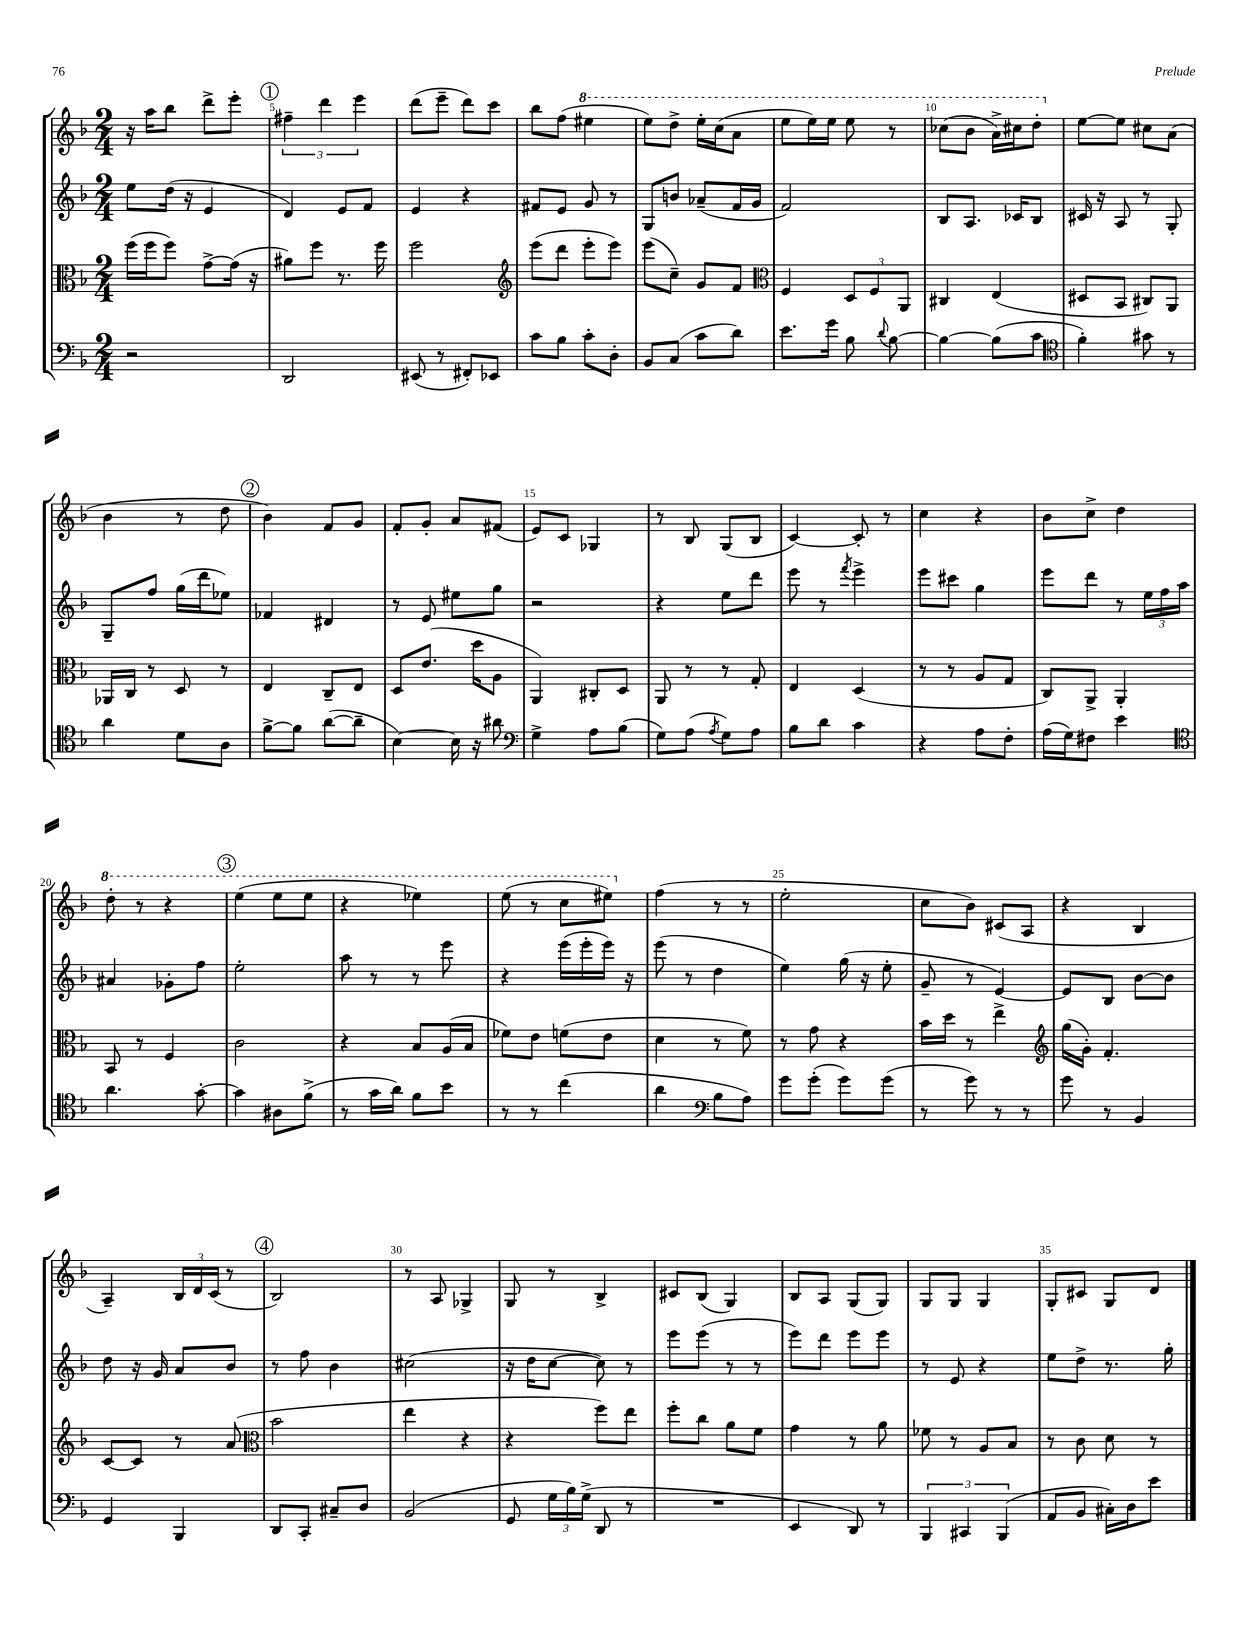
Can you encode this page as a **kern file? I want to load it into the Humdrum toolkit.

**kern	**kern	**kern	**kern
*staff4	*staff3	*staff2	*staff1
*clefF4	*clefC3	*clefG2	*clefG2
*k[b-]	*k[b-]	*k[b-]	*k[b-]
*M2/4	*M2/4	*M2/4	*M2/4
2r	(16ff	8ee	16r
.	16ff	.	16aa
.	8ff)	(16dd	8bb-
.	.	16r	.
.	[8g^	4e	8ddd^
.	(16g]	.	8eee'
.	16r	.	.
=	=	=	=
2DD	8a#)	4d)	6ff#~
.	8ff	.	.
.	.	.	6ddd
.	8.r	8e	.
.	.	.	6eee
.	.	8f	.
.	16ff	.	.
=	=	=	=
(8EE#	2ff	4e	(8ddd
8r	.	.	8eee~
8FF#')	.	4r	8ddd)
8EE-	.	.	8ccc
=	=	=	=
*	*clefG2	*	*
8c	(8eee	8f#	8bb-
8B-	8ddd	8e	(8ff
8c'	8eee'	8g	4eee#
8D'	8eee)	8r	.
=	=	=	=
8BB-	(8eee	8G	8eee)
(8C	8cc~)	8b	8ddd^
8c	8g	(8a-~	16eee'
.	.	.	(16ccc
8d)	8f	16f	8aa
.	.	16g	.
=	=	=	=
*	*clefC3	*	*
8.e	4F	2f)	8eee
.	.	.	16eee)
16g	.	.	16eee
8B-	12D	.	8eee
.	12F	.	.
8qqd	.	.	.
[8B-	.	.	8r
.	12AA	.	.
=	=	=	=
4B-_	4C#	8B-	(8ccc-
.	.	8.A	8bb-
(8B-]	(4E	.	16aa^)
.	.	16c-	16ccc#
8c	.	8B-	8ddd'
=	=	=	=
*clefC4	*	*	*
4f')	8D#	16c#	[8ee
.	.	16r	.
.	8BB-	8A	8ee]
8g#	8C#)	8r	8cc#
8r	8AA	8G'	(8a
=	=	=	=
4a	16AA-	8G~	4b-
.	16C	.	.
.	8r	8ff	.
8d	8D	(16gg	8r
.	.	16ddd	.
8A	8r	8ee-)	8dd
=	=	=	=
[8f^	4E	4f-	4b-)
8f]	.	.	.
([8a	8C~	4d#	8f
8a~]	8E	.	8g
=	=	=	=
[4B-)	8D	8r	8f'
.	(8.e	8e	8g'
16B-]	.	8ee#	8a
16r	16dd	.	.
8a#	8A	8gg	(8f#
=	=	=	=
*clefF4	*	*	*
4G^	4AA)	2r	8e)
.	.	.	8c
8A	8C#'	.	4G-
(8B-	8D	.	.
=	=	=	=
8G)	8AA	4r	8r
(8A	8r	.	8B-
8qA	.	.	.
8G)	8r	8ee	(8G
8A	8G'	8ddd	8B-
=	=	=	=
8B-	4E	8eee	[4c)
8d	.	8r	.
.	.	8qfff	.
4c	(4D	4eee^	8c']
.	.	.	8r
=	=	=	=
4r	8r	8eee	4cc
.	8r	8ccc#	.
8A	8A	4gg	4r
8F'	8G	.	.
=	=	=	=
(16A	8C)	8eee	8b-
16G)	.	.	.
8F#	8AA^	8ddd	8cc^
4e	4AA'	8r	4dd
.	.	24ee	.
.	.	24ff	.
.	.	24aa	.
=	=	=	=
*clefC4	*	*	*
4.a	8BB-	4a#	8ddd'
.	8r	.	8r
.	4F	8g-'	4r
[8g'	.	8ff	.
=	=	=	=
4g]	2c	2ee'	(4eee
8A#	.	.	8eee
(8f^	.	.	8eee
=	=	=	=
8r	4r	8aa	4r
16g	.	8r	.
16a)	.	.	.
8f	8B-	8r	4eee-)
8b-	(16A	8eee	.
.	16B-	.	.
=	=	=	=
8r	8f-)	4r	(8eee
8r	8e	.	8r
(4cc	(8f	(16eee	8ccc
.	.	16eee'	.
.	8e	16eee)	8eee#)
.	.	16r	.
=	=	=	=
4a	4d	(8eee	(4ff
.	.	8r	.
*clefF4	*	*	*
8B-	8r	4dd	8r
8A)	8f)	.	8r
=	=	=	=
8g	8r	4ee)	2ee'
(8g'	8g	.	.
8g)	4r	(16gg	.
.	.	16r	.
(8g	.	8ee'	.
=	=	=	=
8r	16b-	8g~	8cc
.	16dd	.	.
8g)	8r	8r	8b-)
8r	4ee^	[4e)	(8c#
8r	.	.	8A
=	=	=	=
*	*clefG2	*	*
8g	(16gg	8e]	4r
.	16g')	.	.
8r	4.f'	8B-	.
4BB-	.	[8b-	4B-
.	.	8b-]	.
=	=	=	=
4GG	[8c	8dd	4A~)
.	8c]	16r	.
.	.	16g	.
4BBB-	8r	8a	24B-
.	.	.	24d
.	.	.	(24c
.	(8a	8b-	8r
=	=	=	=
*	*clefC3	*	*
8DD	2b-	8r	2B-)
8CC'	.	8ff	.
8C#~	.	4b-	.
8D	.	.	.
=	=	=	=
(2BB-	4ee	(2cc#	8r
.	.	.	8A
.	4r	.	4G-^
=	=	=	=
8GG	4r	16r	8G
.	.	16dd	.
24G	.	[8cc	8r
24B-)	.	.	.
(24G^	.	.	.
8DD	8ff)	8cc])	4B-^
8r	8ee	8r	.
=	=	=	=
2r	8ff'	8eee	8c#
.	8cc	(8eee	(8B-
.	8a	8r	4G)
.	8f	8r	.
=	=	=	=
4EE	4g	8eee)	8B-
.	.	8ddd	8A
8DD)	8r	8eee	(8G
8r	8a	8eee	8G)
=	=	=	=
6BBB-	8f-	8r	8G
.	8r	8e	8G
6CC#	.	.	.
.	8A	4r	4G
(6BBB-	.	.	.
.	8B-	.	.
=	=	=	=
8AA	8r	8ee	8G'
8BB-	8c	8dd^	8c#
16C#')	8d	8.r	8G
16D	.	.	.
8e	8r	.	8d
.	.	16gg'	.
==	==	==	==
*-	*-	*-	*-
